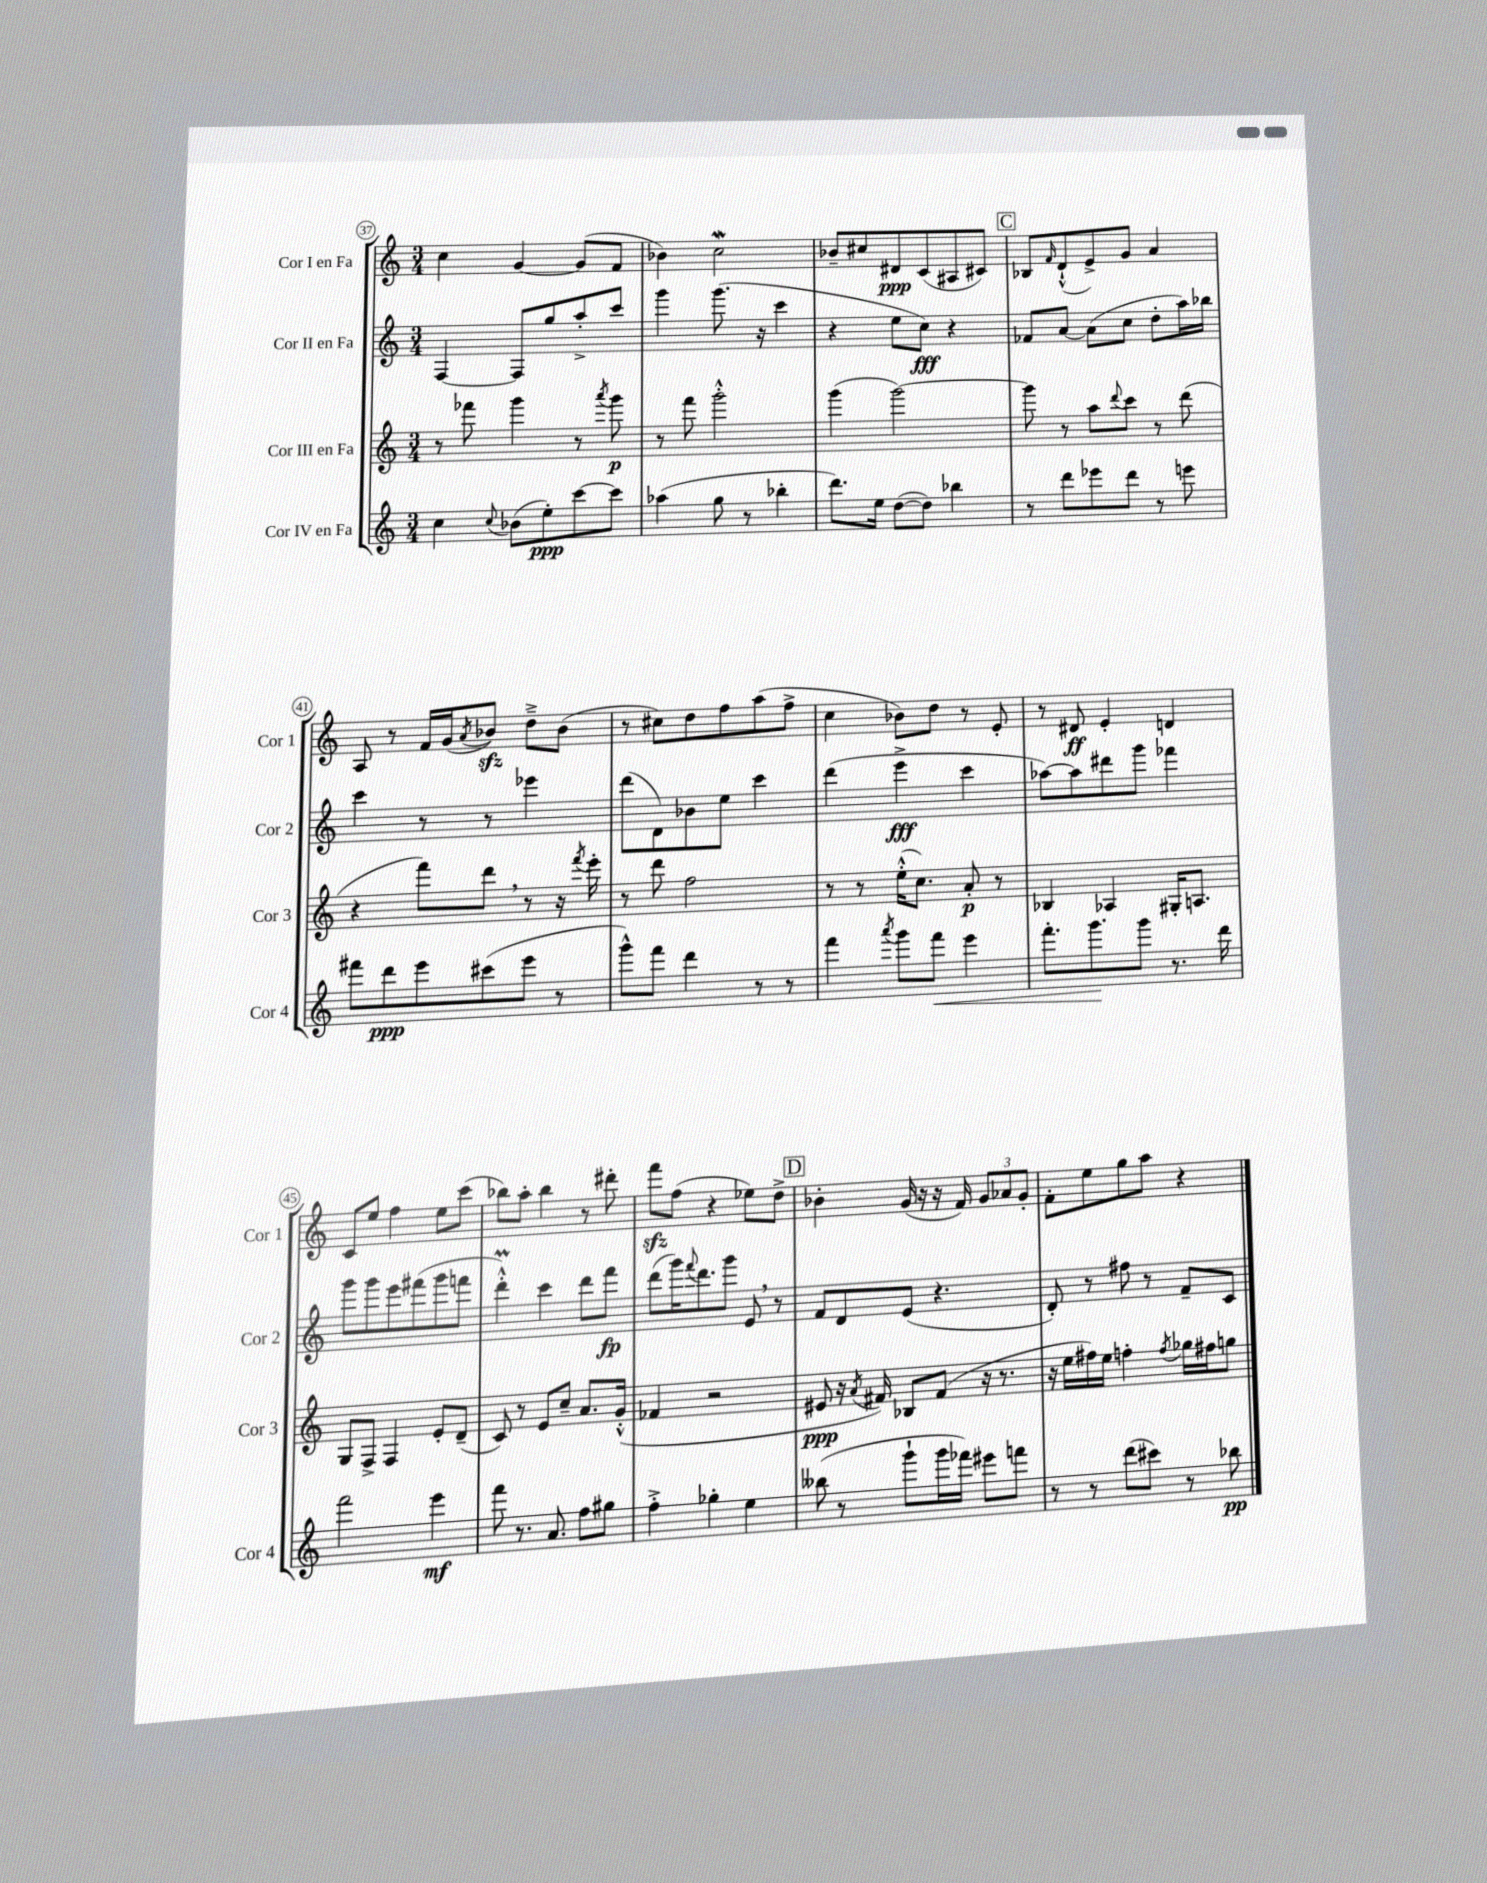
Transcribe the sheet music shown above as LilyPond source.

<<
\new StaffGroup <<
\new Staff = "s0" \with { instrumentName = "Cor I en Fa" shortInstrumentName = "Cor 1" } {
    \clef treble \key c \major \numericTimeSignature \time 3/4
    c''4 g'4~ g'8( f'8 |
    bes'4) c''2\mordent |
    bes'8-- cis''8 dis'8\ppp c'8( ais8 cis'8) |
    \mark \markup { \box "C" } bes8 \grace { f'16 } d'8-!-^( e'8->) g'8 a'4 |
    a8 r8 f'16 g'16( \acciaccatura { a'8 } bes'8\sfz) d''8---> bes'8( |
    r8 cis''8) d''8 f''8 a''8( f''8-> |
    c''4 bes'8) d''8 r8 e'8-. |
    r8 dis'8\ff e'4-. d'4 |
    c'8 e''8 f''4 e''8 c'''8( |
    bes''8) a''8-. bes''4 r8 dis'''8-. |
    f'''8\sfz f''8( r4 ees''8) d''8-> |
    \mark \markup { \box "D" } bes'4-. g'16( r16 r16 f'16) \tuplet 3/2 { g'8 aes'8 g'8-. } |
    f'8-. e''8 g''8 a''8 r4 \bar "|." |
}
\new Staff = "s1" \with { instrumentName = "Cor II en Fa" shortInstrumentName = "Cor 2" } {
    \clef treble \key c \major \numericTimeSignature \time 3/4
    f4~ f8 g''8 a''8-.-> c'''8 |
    g'''4 g'''8.( r16 c'''4 |
    r4 e''8 c''8\fff) r4 |
    \mark \markup { \box "C" } fes'8 a'8~ a'8( c''8 d''8-. a''16) bes''16 |
    c'''4 r8 r8 ees'''4 |
    d'''8( d'8) bes'8 e''8 c'''4 |
    d'''4( e'''4->\fff c'''4 |
    aes''8~) aes''8 dis'''8 g'''8 fes'''4 |
    g'''8 g'''8 e'''8 fis'''8( g'''8 f'''8 |
    d'''4-.-^\prall) c'''4 d'''8 f'''8\fp |
    d'''8( g'''16) \appoggiatura { f'''8 } d'''8. g'''8 e'8 \breathe r8 |
    \mark \markup { \box "D" } f'8 d'8 e'8( r4. |
    d'8-.) r8 fis''8 r8 f'8-- c'8 \bar "|." |
}
\new Staff = "s2" \with { instrumentName = "Cor III en Fa" shortInstrumentName = "Cor 3" } {
    \clef treble \key c \major \numericTimeSignature \time 3/4
    r8 fes'''8 g'''4 r8 \acciaccatura { a'''8 } g'''8\p |
    r8 f'''8 g'''2-.-^ |
    g'''4( g'''2~) |
    \mark \markup { \box "C" } g'''8 r8 a''8 \appoggiatura { d'''8 } c'''8 r8 d'''8( |
    r4 f'''8) d'''8 \breathe r8 r16 \acciaccatura { f'''8 } e'''16-. |
    r8 d'''8 f''2 |
    r8 r8 e''16-.-^( c''8.) a'8-.\p r8 |
    bes4 aes4 gis16-. a8. |
    g8 f8-> f4 e'8-. d'8--( |
    c'8) r8 e'8 c''8-- a'8. g'16-.-^( |
    fes'4 r2 |
    \mark \markup { \box "D" } eis'8\ppp r16 \acciaccatura { a'8 } fis'16) bes8 fis'8( r16 r8. |
    r16 e''16 fis''16) e''16 f''4-. \acciaccatura { f''8 } ges''16 fis''16 g''8 \bar "|." |
}
\new Staff = "s3" \with { instrumentName = "Cor IV en Fa" shortInstrumentName = "Cor 4" } {
    \clef treble \key c \major \numericTimeSignature \time 3/4
    c''4 \appoggiatura { c''8 } bes'8( e''8-.\ppp) c'''8~ c'''8 |
    aes''4( g''8 r8 bes''4-. |
    d'''8.) e''16 d''8~( d''8) bes''4 |
    \mark \markup { \box "C" } r8 d'''8 ees'''8 d'''8 r8 e'''8 |
    fis'''8 d'''8\ppp e'''8 cis'''8( e'''8 r8 |
    g'''8-^) f'''8 d'''4 r8 r8 |
    f'''4 \acciaccatura { a'''8 } g'''8 f'''8\< e'''4 |
    f'''8.-. g'''8.\! g'''8 r8. d'''16 |
    f'''2 e'''4\mf |
    f'''8 r8. a'8. f''8 gis''8 |
    f''4-.-> ges''4-. e''4 |
    \mark \markup { \box "D" } beses''8( r8 g'''8-! g'''16 fes'''16) eis'''8 f'''8 |
    r8 r8 d'''8( cis'''8) r8 bes''8\pp \bar "|." |
}
>>
>>
\layout { \context { \Score currentBarNumber = #37 \override BarNumber.stencil = #(make-stencil-circler 0.1 0.3 ly:text-interface::print) } }
